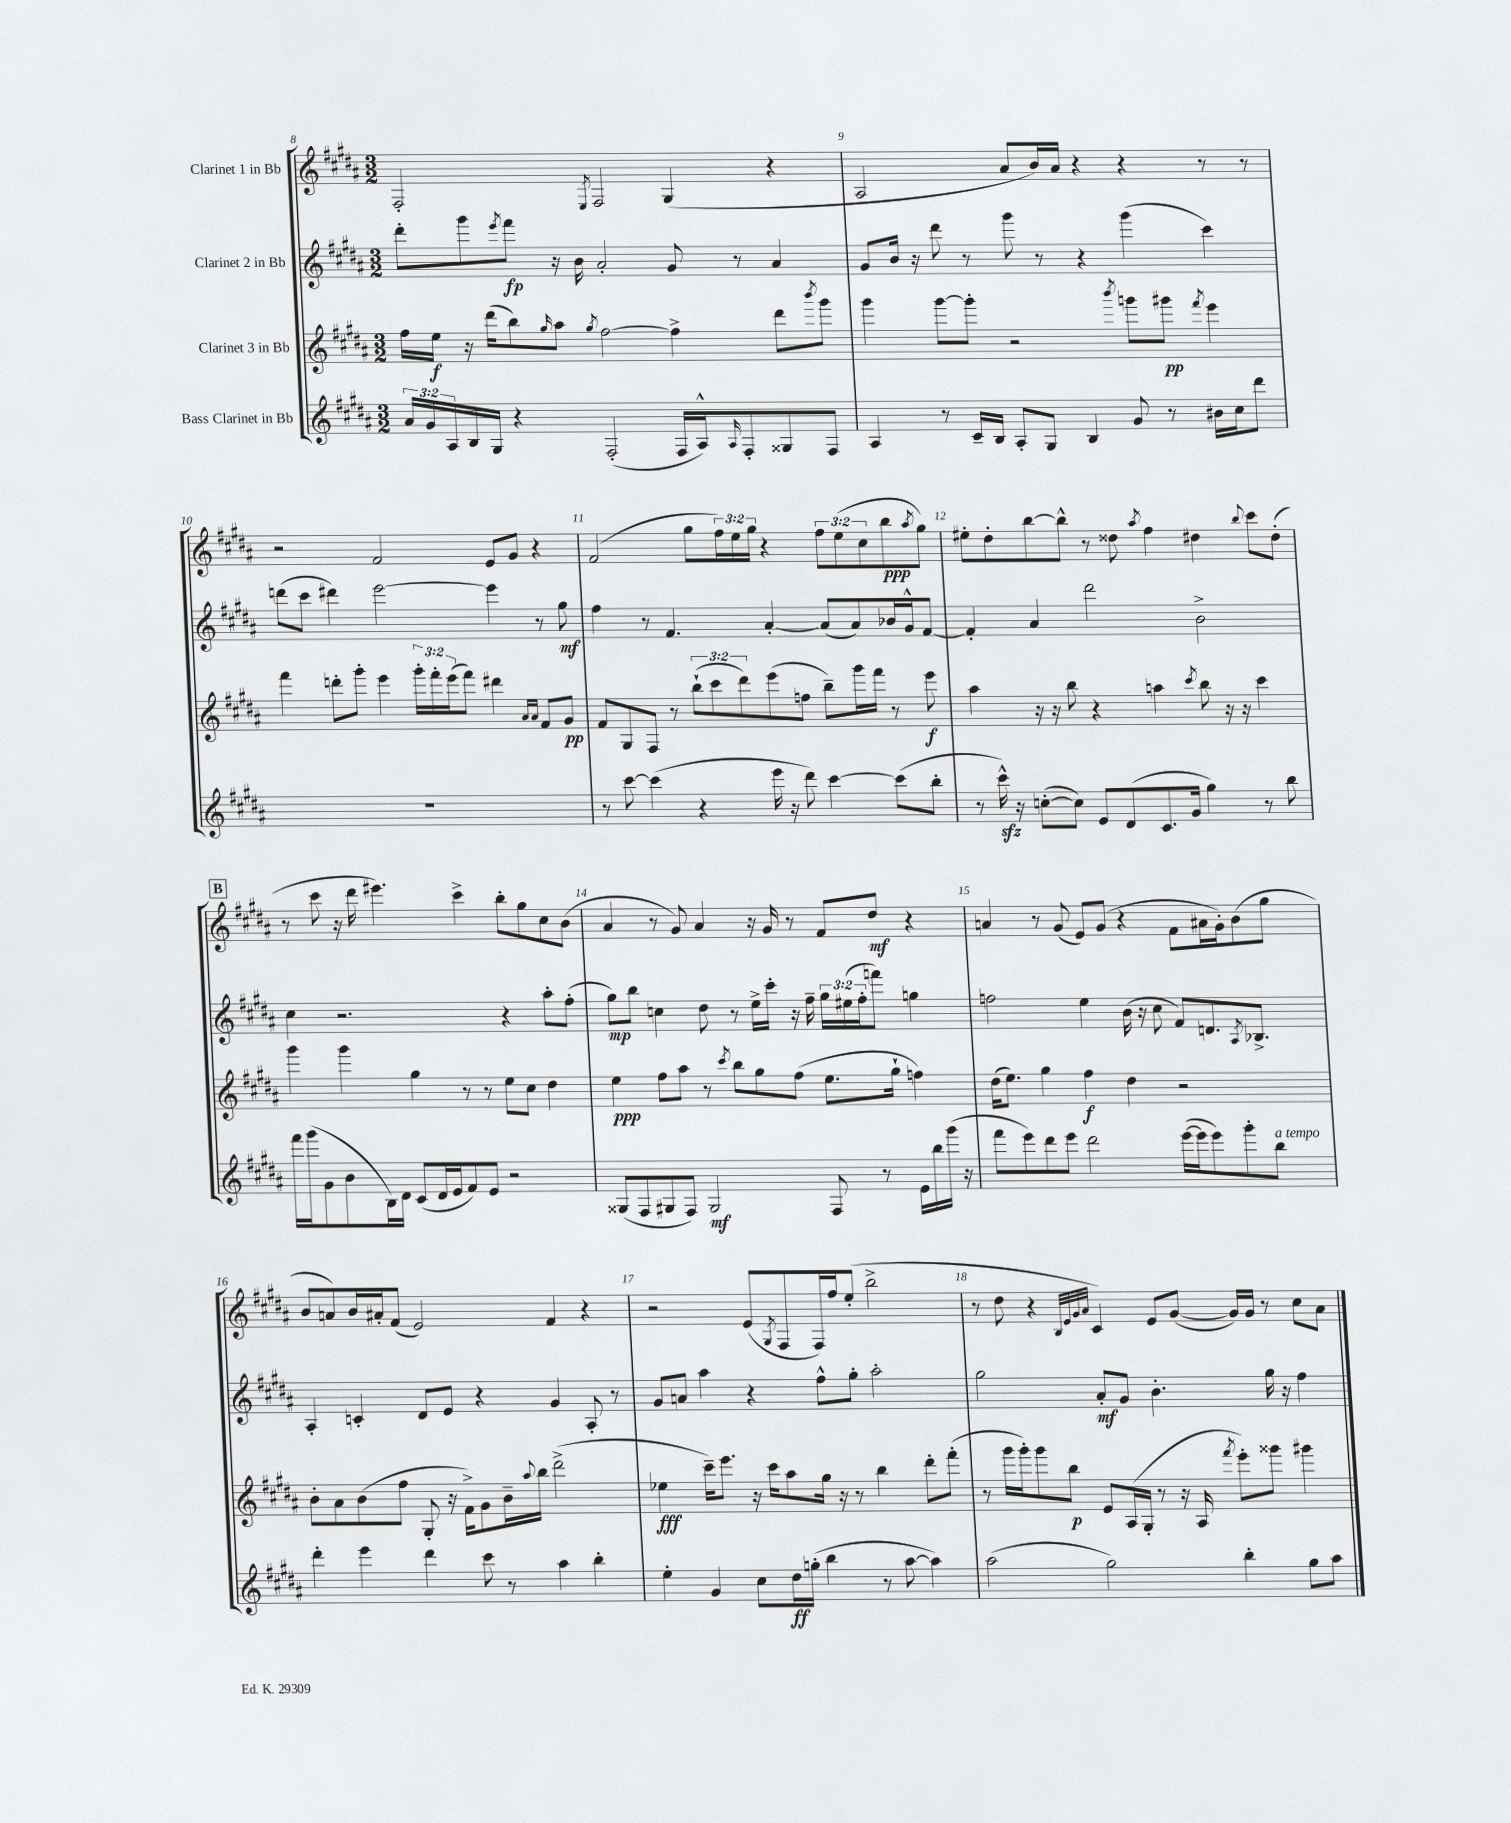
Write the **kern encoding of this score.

**kern	**dynam	**kern	**dynam	**kern	**dynam	**kern	**dynam
*part4	*part4	*part3	*part3	*part2	*part2	*part1	*part1
*staff4	*staff4	*staff3	*staff3	*staff2	*staff2	*staff1	*staff1
*I"Bass Clarinet in Bb	*	*I"Clarinet 3 in Bb	*	*I"Clarinet 2 in Bb	*	*I"Clarinet 1 in Bb	*
*clefG2	*	*clefG2	*	*clefG2	*	*clefG2	*
*k[f#c#g#d#a#]	*	*k[f#c#g#d#a#]	*	*k[f#c#g#d#a#]	*	*k[f#c#g#d#a#]	*
*M3/2	*	*M3/2	*	*M3/2	*	*M3/2	*
=8	=8	=8	=8	=8	=8	=8	=8
24a#/LL	.	16ff#\LL	.	8ddd#'\L	.	2F#'/	.
24g#/	.	.	.	.	.	.	.
.	.	16ee\JJ	f	.	.	.	.
24A#/	.	.	.	.	.	.	.
16B/	.	16r	.	8ggg#\	.	.	.
16G#/JJ	.	(16ddd#\KL	.	.	.	.	.
.	.	.	.	8qeee/	.	.	.
4r	.	8bb\)	.	8fff#\J	fp	.	.
.	.	16qqgg#/	.	.	.	.	.
.	.	8aa#\J	.	16r	.	.	.
.	.	.	.	16b\	.	.	.
.	.	8qgg#/	.	.	.	8qE/	.
(2F#'/	.	[2ff#\	.	2a#'/	.	2F#/	.
16F#/LL	.	4ff#^\]	.	8g#/	.	(4G#/	.
16A#^^/J)	.	.	.	.	.	.	.
16qqA#/	.	.	.	.	.	.	.
8F#'/	.	.	.	8r	.	.	.
8G##X/	.	8ddd#\L	.	4a#/	.	4r	.
.	.	8qbbb/	.	.	.	.	.
8F#/J	.	8ggg#\J	.	.	.	.	.
=9	=9	=9	=9	=9	=9	=9	=9
4A#/	.	4ggg#\	.	8g#/L	.	2A#/	.
.	.	.	.	16b/Jk	.	.	.
.	.	.	.	16r	.	.	.
8r	.	[8ggg#\L	.	8ddd#\	.	.	.
16c#~/LL	.	8ggg#'\J]	.	8r	.	.	.
16B/JJ	.	.	.	.	.	.	.
8A#'/L	.	2r	.	8ggg#\	.	8a#/L	.
8G#/J	.	.	.	8r	.	16b/L)	.
.	.	.	.	.	.	16a#/JJ	.
4B/	.	.	.	4r	.	4r	.
.	.	8qbbb/	.	.	.	.	.
8g#/	.	8gggn\L	.	(4ggg#\	.	4r	.
8r	.	8ggg#X\J	pp	.	.	.	.
.	.	8qfff#/	.	.	.	.	.
16b#X\LL	.	4eee\	.	4ccc#\)	.	8r	.
16cc#\J	.	.	.	.	.	.	.
8ddd#\J	.	.	.	.	.	8r	.
!!LO:LB:g=z
=10	=10	=10	=10	=10	=10	=10	=10
1.r	.	4fff#\	.	(8dddn\L	.	2r	.
.	.	.	.	8ccc#\J	.	.	.
.	.	8dddn'\L	.	4ddd#X\)	.	.	.
.	.	8ggg#'\J	.	.	.	.	.
.	.	4eee\	.	[2eee\	.	2f#/	.
.	.	24ggg#'\LL	.	.	.	.	.
.	.	24fff#'\	.	.	.	.	.
.	.	(24eee\J	.	.	.	.	.
.	.	8fff#\J)	.	.	.	.	.
.	.	4ddd#X\	.	4eee\]	.	8e/L	.
.	.	.	.	.	.	8g#/J	.
.	.	16qqa#/LL	.	.	.	.	.
.	.	16qqa#/JJ	.	.	.	.	.
.	.	8f#/L	.	8r	.	4r	.
.	.	8g#/J	pp	8gg#\	mf	.	.
=11	=11	=11	=11	=11	=11	=11	=11
8r	.	8f#/L	.	4ff#\	.	(2f#/	.
[8ccc#\	.	8G#/	.	.	.	.	.
(4ccc#\]	.	8F#/J	.	8r	.	.	.
.	.	8r	.	4.f#/	.	.	.
4r	.	(12bb`\L	.	.	.	8gg#\L	.
.	.	12ccc#\	.	.	.	.	.
.	.	.	.	.	.	24ff#\L)	.
.	.	12ddd#\)	.	.	.	24ee\	.
.	.	.	.	.	.	24gg#\JJ	.
16eee\	.	(8eee\	.	[4a#'/	.	4r	.
16r	.	.	.	.	.	.	.
8ddd#\)	.	8ffn\J	.	.	.	.	.
[4ccc#\	.	8bb~\L)	.	(8a#/L]	.	12ff#\L	.
.	.	.	.	.	.	(12ee\	.
.	.	16ggg#\L	.	8a#/)	.	.	.
.	.	.	.	.	.	12cc#\	.
.	.	16fff#\JJ	.	.	.	.	.
(8ccc#\L]	.	8r	.	16b-X/L	.	8bb\	ppp
.	.	.	.	16g#^^/J	.	.	.
.	.	.	.	.	.	8qaa#/	.
8bb'\J	.	8eee\	f	[8f#/J	.	8gg#\J)	.
=12	=12	=12	=12	=12	=12	=12	=12
8r	.	4aa#\	.	4f#'/]	.	8ee#X'\L	.
16ccc#zz^^\)	.	.	.	.	.	8dd#'\	.
16r	.	.	.	.	.	.	.
([8ccn'\L	.	16r	.	4a#/	.	[8bb\	.
.	.	16r	.	.	.	.	.
8cc\J])	.	8bb\	.	.	.	8bb^^\J]	.
8e/L	.	4r	.	2ddd#\	.	8r	.
(8d#/	.	.	.	.	.	8dd##X\	.
.	.	.	.	.	.	8qaa#/	.
8.c#/	.	4aan\	.	.	.	4ff#\	.
16g#/Jk	.	.	.	.	.	.	.
.	.	8qccc#/	.	.	.	.	.
4gg#\)	.	8bb\	.	2b^\	.	4dd#X\	.
.	.	16r	.	.	.	.	.
.	.	16r	.	.	.	.	.
.	.	.	.	.	.	8qqbb/	.
8r	.	4ccc#\	.	.	.	8ccc#\L	.
8bb\	.	.	.	.	.	(8dd#'\J	.
!!LO:LB:g=z
!!LO:REH:place=s1:t=B
=13	=13	=13	=13	=13	=13	=13	=13
16fff#\LL	.	4ggg#\	.	4cc#\	.	8r	.
(16ggg#\J	.	.	.	.	.	.	.
8g#\	.	.	.	.	.	8ccc#\	.
8b\	.	4ggg#\	.	2.r	.	16r	.
.	.	.	.	.	.	16ddd#\	.
16B\L)	.	.	.	.	.	4.eee#X\)	.
16d#\JJ	.	.	.	.	.	.	.
(8c#/L	.	4gg#\	.	.	.	.	.
16d#/L	.	.	.	.	.	.	.
16e/J	.	.	.	.	.	.	.
8f#/)	.	8r	.	.	.	4ccc#^\	.
8e/J	.	8r	.	.	.	.	.
2r	.	8ee\L	.	4r	.	8bb'\L	.
.	.	8cc#\J	.	.	.	8gg#\	.
.	.	4dd#\	.	8aa#'\L	.	8cc#\	.
.	.	.	.	(8ff#'\J	.	(8b\J	.
=14	=14	=14	=14	=14	=14	=14	=14
(8G##X/L	.	4ee\	ppp	8gg#\L)	mp	4a#/	.
8F#/	.	.	.	8bb\J	.	.	.
8G#X/	.	8ff#\L	.	4ccn\	.	8r	.
8F#/J)	.	8aa#\J	.	.	.	8g#/)	.
2G#/	mf	8r	.	8dd#\	.	4a#/	.
.	.	8qccc#/	.	.	.	.	.
.	.	8bb\L	.	8r	.	.	.
.	.	8gg#\	.	16ee^\LL	.	16r	.
.	.	.	.	16ccc#'\JJ	.	16g#/	.
.	.	(8ff#\J	.	16r	.	8r	.
.	.	.	.	16ff#~\	.	.	.
8F#/	.	8.ee\L	.	24gg#\LL	.	8f#/L	.
.	.	.	.	(24ee#X\	.	.	.
.	.	.	.	24ff#'\J	.	.	.
8r	.	.	.	8fffn\J)	.	8dd#/J	mf
.	.	16gg#`\Jk	.	.	.	.	.
16e\LL	.	4ffn\)	.	4ggn\	.	4r	.
16bb\	.	.	.	.	.	.	.
(16ggg#\JJ	.	.	.	.	.	.	.
16r	.	.	.	.	.	.	.
=15	=15	=15	=15	=15	=15	=15	=15
8fff#\L	.	(16dd#\KL	.	2ffn\	.	4an/	.
.	.	8.ee\J)	.	.	.	.	.
8eee\)	.	.	.	.	.	.	.
8ddd#\	.	4gg#\	.	.	.	8r	.
8eee\J	.	.	.	.	.	(8g#/	.
2ddd#\	.	4ff#\	f	4ee\	.	8e/L)	.
.	.	.	.	.	.	(8g#/J	.
.	.	4dd#\	.	(16b\	.	4r	.
.	.	.	.	16r	.	.	.
.	.	.	.	8cc#\	.	.	.
([16eee\LL	.	2r	.	8f#/L)	.	8f#\L	.
16eee\J]	.	.	.	.	.	.	.
8eee\)	.	.	.	8.dn/	.	16a#X\L	.
.	.	.	.	.	.	16g#'\J)	.
8ggg#'\	.	.	.	.	.	(8b\	.
.	.	.	.	8qA#/	.	.	.
.	.	.	.	8.B-X^/J	.	.	.
!LO:TX:a:i:t=a tempo	!	!	!	!	!	!	!
8bb\J	.	.	.	.	.	8gg#\J	.
!!LO:LB:g=z
=16	=16	=16	=16	=16	=16	=16	=16
4ddd#'\	.	8b'\L	.	4A#'/	.	8b/L	.
.	.	8a#\	.	.	.	8an/)	.
4eee\	.	(8b\	.	4cn'/	.	16b/L	.
.	.	.	.	.	.	16a#X'/J	.
.	.	8ff#\J	.	.	.	(8f#/J	.
4ddd#\	.	8G#'/	.	8d#/L	.	2e/)	.
.	.	16r	.	8e/J	.	.	.
.	.	16f#^\KL)	.	.	.	.	.
8ccc#\	.	8g#\	.	4r	.	.	.
8r	.	16b~\L	.	.	.	.	.
.	.	8qqaa#/	.	.	.	.	.
.	.	16bb\JJ	.	.	.	.	.
4aa#\	.	(2ddd#^\	.	4g#/	.	4f#/	.
4bb'\	.	.	.	8A#'/	.	4r	.
.	.	.	.	8r	.	.	.
=17	=17	=17	=17	=17	=17	=17	=17
4ee'\	.	4ee-X\	fff	8g#/L	.	2r	.
.	.	.	.	8an/J	.	.	.
4g#/	.	16ccc#~\KL)	.	4aa#\	.	.	.
.	.	8.eee\J	.	.	.	.	.
8cc#\L	.	16r	.	4r	.	(8e/L	.
.	.	16ccc#\KL	.	.	.	.	.
.	.	.	.	.	.	8qG#/	.
16dd#\L	ff	8aa#\	.	.	.	8F#/	.
(16ggn'\JJ	.	.	.	.	.	.	.
4bb\	.	16gg#\Jk	.	8ff#^^\L	.	16F#/L)	.
.	.	16r	.	.	.	16ff#/J	.
.	.	8r	.	8gg#'\J	.	(8ee'/J	.
8r	.	4bb\	.	2aa#'\	.	2bb^\	.
[8aa#\	.	.	.	.	.	.	.
4aa#\])	.	8ddd#'\L	.	.	.	.	.
.	.	(8fff#'\J	.	.	.	.	.
=18	=18	=18	=18	=18	=18	=18	=18
(2aa#\	.	8r	.	2gg#\	.	8r	.
.	.	16ggg#\LL	.	.	.	8dd#\	.
.	.	16ggg#'\J)	.	.	.	.	.
.	.	8ggg#\	.	.	.	4r	.
.	.	8bb\J	p	.	.	.	.
.	.	.	.	.	.	32qqB/LLL	.
.	.	.	.	.	.	32qqe/	.
.	.	.	.	.	.	32qqg#/	.
.	.	.	.	.	.	32qqa#/JJJ	.
2gg#\)	.	8e/L	.	8a#'/L	mf	4c#/)	.
.	.	(16A#/L	.	8g#/J	.	.	.
.	.	16G#'/JJ	.	.	.	.	.
.	.	8r	.	4.b'\	.	8e/L	.
.	.	16r	.	.	.	([8g#/J	.
.	.	16A#/	.	.	.	.	.
.	.	8qfff#/	.	.	.	.	.
4bb'\	.	8eee'\L)	.	.	.	16g#/LL])	.
.	.	.	.	.	.	16g#/JJ	.
.	.	8ggg##X\J	.	16gg#\	.	8r	.
.	.	.	.	16r	.	.	.
8gg#\L	.	4ggg#X\	.	4ff#\	.	8cc#\L	.
8aa#\J	.	.	.	.	.	8a#\J	.
==	==	==	==	==	==	==	==
*-	*-	*-	*-	*-	*-	*-	*-
